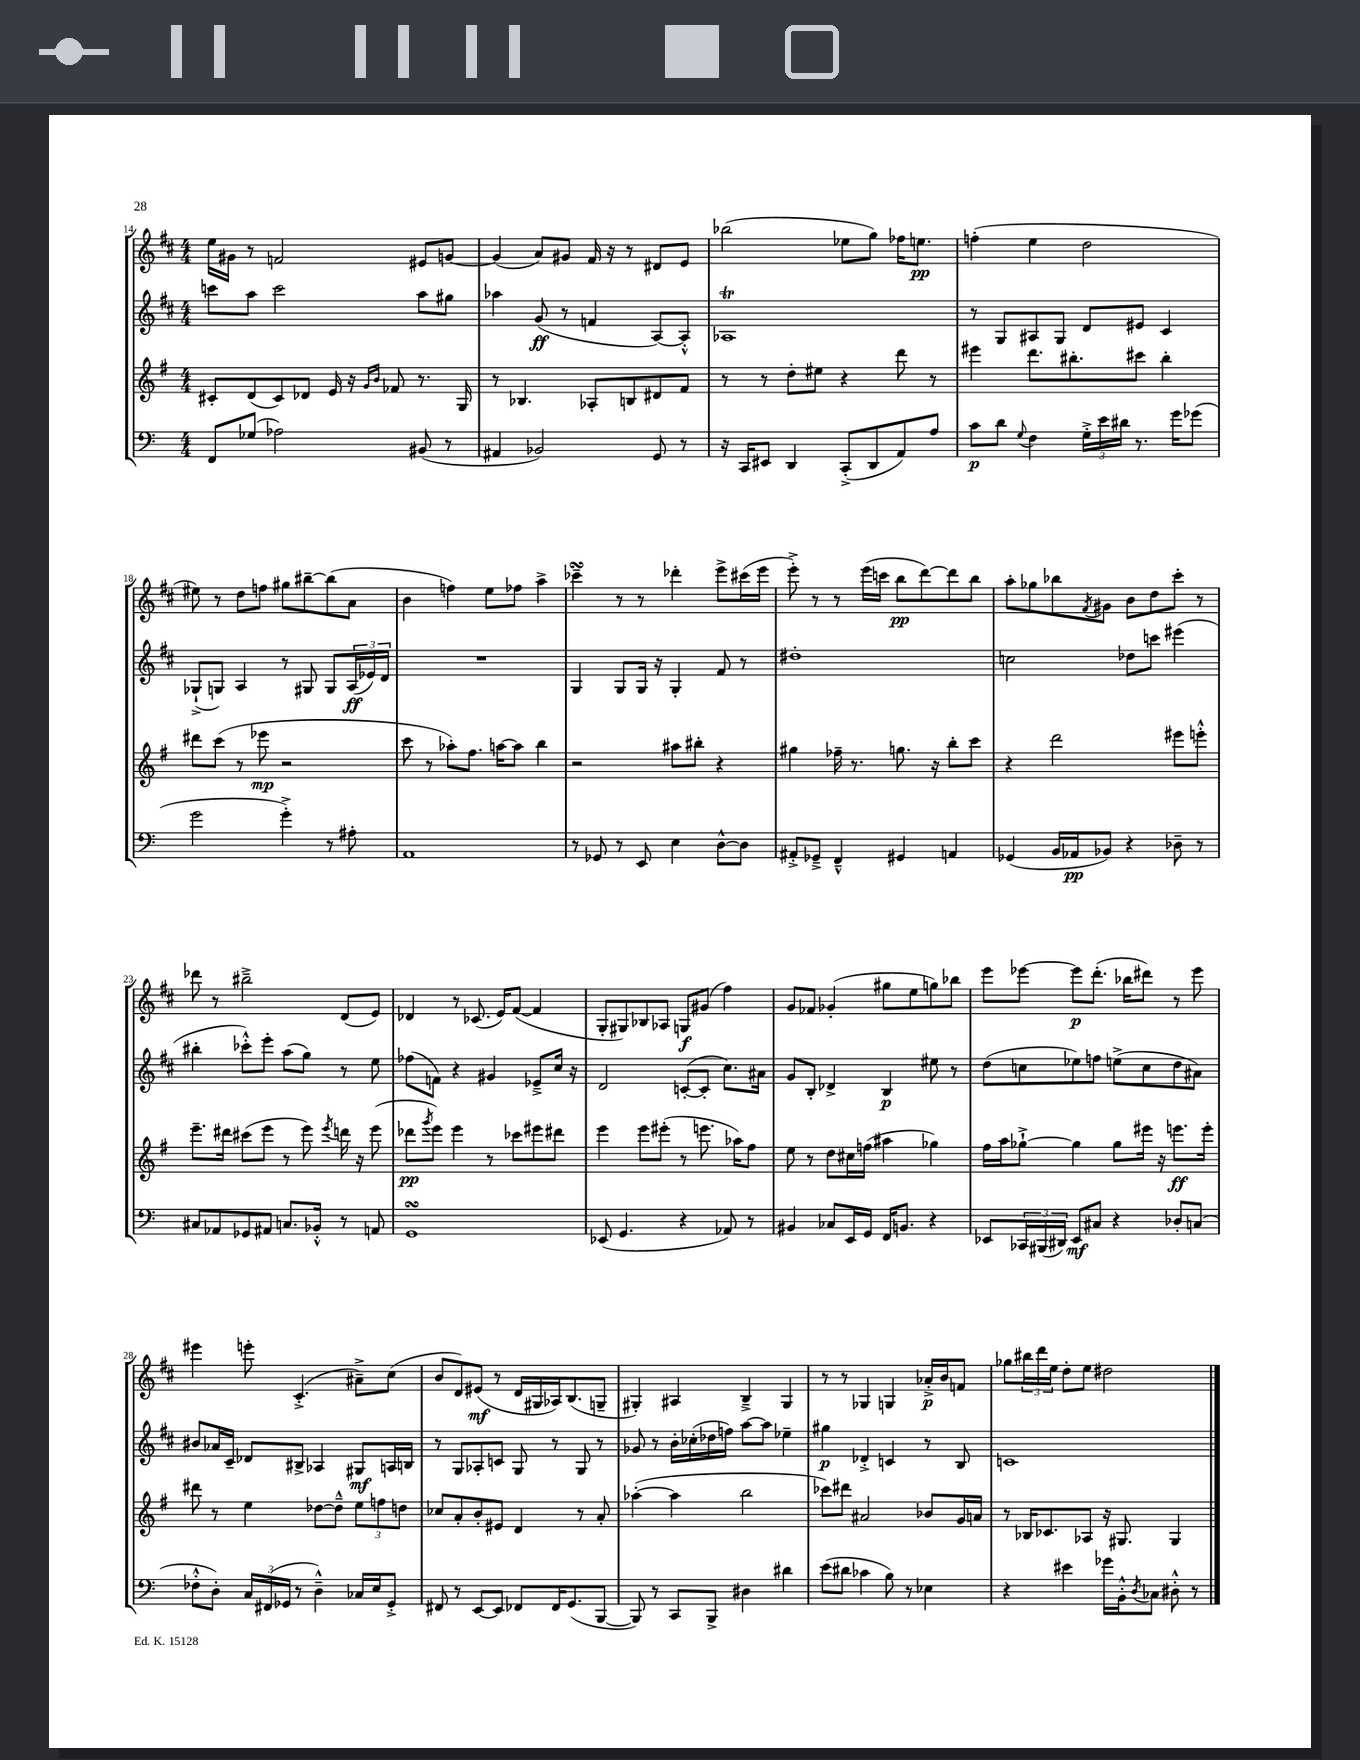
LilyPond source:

<<
\new StaffGroup <<
\new Staff = "s0" {
    \clef treble \key d \major \numericTimeSignature \time 4/4
    e''16 gis'16 r8 f'2 eis'8 g'8~ |
    g'4( a'8) gis'8 fis'16 r16 r8 dis'8 e'8 |
    bes''2( ees''8 g''8) fes''16 e''8.\pp |
    f''4-.( e''4 d''2 |
    eis''8) r8 d''8 f''8 gis''8 bis''8~-- bis''8( a'8 |
    b'4 f''4) e''8 fes''8 a''4-> |
    ces'''4--\turn r8 r8 des'''4-. e'''8-> cis'''16( e'''16 |
    e'''8-.->) r8 r8 e'''16( c'''16 b''8\pp d'''8~) d'''8 b''8 |
    a''8-. ges''8 bes''8 \acciaccatura { fis'8 } gis'8 b'8 d''8 cis'''8-. r8 |
    des'''8 r8 bis''2---> d'8( e'8) |
    des'4 r8 ces'8.( e'16) fis'8~( fis'4 |
    g8-. gis8) bes8 aes8 g8\f gis'8( fis''4) |
    g'8 fes'8 ges'4-.( gis''8 e''8 g''8) bes''8 |
    e'''8 ees'''8~ ees'''8\p d'''8.-.( bes''16 dis'''8) r8 ees'''8 |
    eis'''4 e'''8-. cis'4.-.->( ais'8--->) cis''8( |
    b'8 d'8) eis'8\mf( r8 d'16 gis16 aes16) b8.( g8-- |
    gis4-.) ais4 b4---> gis4 |
    r8 r8 ges4 g4 aes'16-.->\p b'16 f'8 |
    ges''8 \tuplet 3/2 { bis''16 d'''16 e''16 } d''8-. e''8 dis''2 \bar "|." |
}
\new Staff = "s1" {
    \clef treble \key d \major \numericTimeSignature \time 4/4
    c'''8 a''8 c'''2 a''8 gis''8 |
    aes''4 g'8\ff( r8 f'4 a8~) a8-.-^ |
    aes1\trill |
    r8 g8 ais8 g8 d'8 eis'8 cis'4 |
    ges8-!->( g8) a4 r8 gis8 gis8 \tuplet 3/2 { a16\ff( ees'16) d'16 } |
    R1 |
    g4 g8 g16 r16 g4-. fis'8 r8 |
    dis''1-. |
    c''2 des''8 c'''8 eis'''4( |
    bis''4-. ces'''8-.-^) e'''8-. a''8( g''8) r8 e''8 |
    fes''8( f'8) r4 gis'4 ees'8---> cis''16 r16 |
    d'2 c'8~-.( c'8-. cis''8.) ais'16 |
    g'8 b8-. des'4-> b4\p eis''8 r8 |
    d''8( c''8 ees''8) f''8 e''8->( c''8 d''8 ais'8) |
    bis'8 aes'16 cis'16-- des'8 bis8-> aes4 gis8\mf a16 b16 |
    r8 g8 aes8-. c'8 g8 r8 g8 r8 |
    ges'8 r8 b'16-. ces''16-.( des''16 f''16) a''8~ a''8 ees''4-- |
    gis''4\p des'4-.-> c'4 r8 b8 |
    c'1 \bar "|." |
}
\new Staff = "s2" {
    \clef treble \key g \major \numericTimeSignature \time 4/4
    cis'8-. d'8( cis'8) des'8 e'16 r16 \grace { g'16 b'16 } fes'8 r8. g16 |
    r8 bes4. aes8-. b8 dis'8 fis'8 |
    r8 r8 d''8-. eis''8 r4 d'''8 r8 |
    eis'''4 d'''8. bis''8.-. cis'''8 bis''4-. |
    dis'''8 c'''8( r8 ees'''8\mp r2 |
    c'''8 r8 aes''8-.) fis''8. a''16~ a''8 b''4 |
    r2 ais''8 bis''8-. r4 |
    gis''4 fes''16-- r8. g''8. r16 b''8-. c'''8 |
    r4 d'''2 eis'''8 e'''8-.-^ |
    e'''8.-- dis'''16 cis'''8( e'''8 r8 e'''8) \acciaccatura { e'''8 } d'''16 r16 e'''8( |
    des'''8\pp \acciaccatura { g'''8 } e'''8) e'''4 r8 ces'''8 eis'''8 dis'''8 |
    e'''4 e'''8 eis'''8-.( r8 e'''8. aes''16) fis''8 |
    e''8 r8 d''8 cis''16 f''16( ais''4 ges''4) |
    fis''16 a''16 ges''8~-!-> ges''4 ges''8 eis'''16 r16 e'''8.\ff e'''16-. |
    dis'''8 r8 e''4 des''8~ des''8---^ \tuplet 3/2 { e''8 f''8 d''8 } |
    ces''8 a'8-. b'8-. eis'8 d'4 r8 a'8-. |
    aes''4~-.( aes''4 b''2 |
    ces'''8) dis'''8 ais'2 bes'8 g'16 a'16 |
    r8 bes16 ces'8. aes8 r16 gis8. gis4 \bar "|." |
}
\new Staff = "s3" {
    \clef bass \key c \major \numericTimeSignature \time 4/4
    f,8 ges8( aes2) bis,8( r8 |
    ais,4 bes,2) g,8 r8 |
    r16 c,16 eis,8 d,4 c,8-.->( d,8 a,8) a8 |
    c'8\p d'8 \appoggiatura { g8 } f4 \tuplet 3/2 { g16-.-> e'16 dis'16 } r8. g'16 ges'8( |
    g'2 g'4-.->) r8 ais8-. |
    a,1 |
    r8 ges,8 r8 e,8 e4 d8~-^ d8 |
    ais,8-.-> ges,8---> f,4---^ gis,4 a,4 |
    ges,4( b,16 aes,16\pp bes,8) r4 des8-- r8 |
    cis8 aes,8 ges,8 ais,8 c8. bes,16-.-^ r8 a,8 |
    g,1\turn |
    ees,8( g,4. r4 aes,8) r8 |
    bis,4 ces8 e,16 g,16 f,16 b,8. r4 |
    ees,8 \tuplet 3/2 { ces,16 bis,,16( dis,16) } ees,8\mf cis8 r4 des8-. c8( |
    fes8-.-^ d8-.) \tuplet 3/2 { c16 fis,16( ges,16 } r8 d4---^) ces16 e16 ges,8-.-> |
    fis,8 r8 e,8~ e,8 fes,8 fes,16 g,8.( b,,8~ |
    b,,8) r8 c,8 b,,8-> dis4 dis'4 |
    e'8( dis'8 ces'4 b8) r8 ees4 |
    r4 eis'4 ges'16 b,16-.-^ \acciaccatura { d8 } ces8 dis8-.-^ r8 \bar "|." |
}
>>
>>
\layout { \context { \Score currentBarNumber = #14 } }
